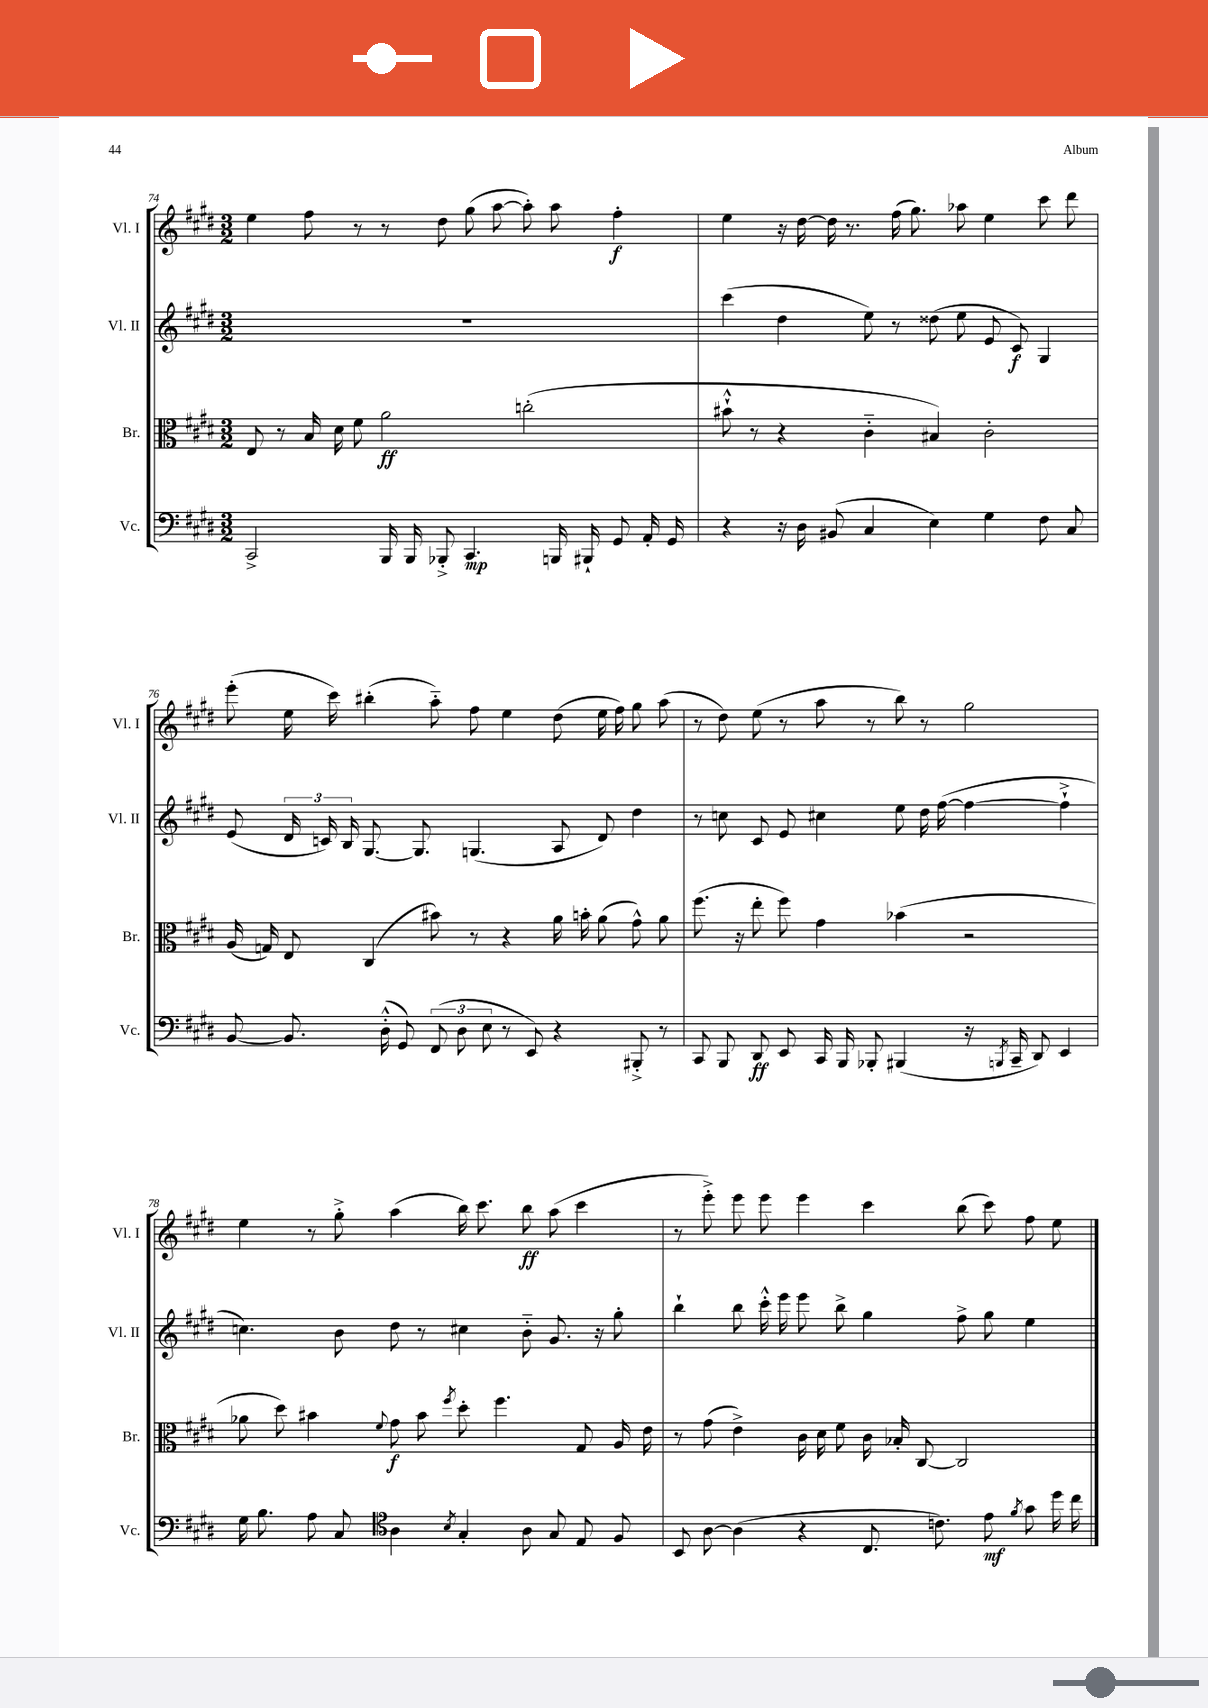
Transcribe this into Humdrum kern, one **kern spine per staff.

**kern	**dynam	**kern	**dynam	**kern	**dynam	**kern	**dynam
*part4	*part4	*part3	*part3	*part2	*part2	*part1	*part1
*staff4	*staff4	*staff3	*staff3	*staff2	*staff2	*staff1	*staff1
*I"Vc.	*	*I"Br.	*	*I"Vl. II	*	*I"Vl. I	*
*I'Vc.	*	*I'Br.	*	*I'Vl. II	*	*I'Vl. I	*
*clefF4	*	*clefC3	*	*clefG2	*	*clefG2	*
*k[f#c#g#d#]	*	*k[f#c#g#d#]	*	*k[f#c#g#d#]	*	*k[f#c#g#d#]	*
*M3/2	*	*M3/2	*	*M3/2	*	*M3/2	*
=74	=74	=74	=74	=74	=74	=74	=74
2CC#^/	.	8E/	.	1.r	.	4ee\	.
.	.	8r	.	.	.	.	.
.	.	16B/	.	.	.	8ff#\	.
.	.	16d#\	.	.	.	.	.
.	.	8f#\	.	.	.	8r	.
16BBB/	.	2a\	ff	.	.	8r	.
16BBB/	.	.	.	.	.	.	.
8BBB-X'^/	.	.	.	.	.	8dd#\	.
4.CC#/	mp	.	.	.	.	(8gg#\	.
.	.	.	.	.	.	[8aa\	.
.	.	(2ccn'\	.	.	.	8aa'\])	.
16BBBn/	.	.	.	.	.	8aa\	.
16BBB#X`/	.	.	.	.	.	.	.
8GG#/	.	.	.	.	.	4ff#'\	f
16AA'/	.	.	.	.	.	.	.
16GG#/	.	.	.	.	.	.	.
=75	=75	=75	=75	=75	=75	=75	=75
4r	.	8b#X`^^\	.	(4ccc#\	.	4ee\	.
.	.	8r	.	.	.	.	.
16r	.	4r	.	4dd#\	.	16r	.
16D#\	.	.	.	.	.	[16dd#\	.
(8BB#X/	.	.	.	.	.	16dd#\]	.
.	.	.	.	.	.	8.r	.
4C#/	.	4c#\	.	8ee\)	.	.	.
.	.	.	.	8r	.	(16ff#\	.
.	.	.	.	.	.	8.gg#\)	.
4E\)	.	4B#X/)	.	(8dd##X\	.	.	.
.	.	.	.	8ee\	.	8aa-X\	.
4G#\	.	2c#'\	.	8e/	.	4ee\	.
.	.	.	.	8c#/)	f	.	.
8F#\	.	.	.	4G#/	.	8ccc#\	.
8C#/	.	.	.	.	.	8ddd#\	.
!!LO:LB:g=z
=76	=76	=76	=76	=76	=76	=76	=76
[8BB/	.	(16A/	.	(8e/	.	(8eee'\	.
.	.	16Gn/)	.	.	.	.	.
8.BB/]	.	8E/	.	24d#/	.	16ee\	.
.	.	.	.	24cn/)	.	.	.
.	.	.	.	.	.	16ccc#\)	.
.	.	.	.	24B/	.	.	.
.	.	(4C#/	.	[8.G#/	.	(4bb#X'\	.
(16D#'^^\	.	.	.	.	.	.	.
8GG#/)	.	.	.	.	.	.	.
.	.	.	.	8.G#/]	.	.	.
(12FF#/	.	8b#X\)	.	.	.	8aa\)	.
12D#\	.	.	.	.	.	.	.
.	.	8r	.	(4.Gn/	.	8ff#\	.
12E\	.	.	.	.	.	.	.
8r	.	4r	.	.	.	4ee\	.
8EE/)	.	.	.	.	.	.	.
4r	.	16a\	.	8A/	.	(8dd#\	.
.	.	16bn'\	.	.	.	.	.
.	.	(8a\	.	8d#/)	.	16ee\	.
.	.	.	.	.	.	16ff#\)	.
8BBB#X'^/	.	8g#^^\)	.	4dd#\	.	8gg#\	.
8r	.	8a\	.	.	.	(8aa\	.
=77	=77	=77	=77	=77	=77	=77	=77
8CC#/	.	(8.ff#\	.	8r	.	8r	.
8BBB/	.	.	.	8ccn\	.	8dd#\)	.
.	.	16r	.	.	.	.	.
8DD#/	ff	8ee'\	.	8c#/	.	(8ee\	.
8EE/	.	8ff#\)	.	8e/	.	8r	.
16CC#/	.	4g#\	.	4cc#X\	.	8aa\	.
16BBB/	.	.	.	.	.	.	.
8BBB-X'/	.	.	.	.	.	8r	.
(4BBB#X/	.	(4b-X\	.	8ee\	.	8bb\)	.
.	.	.	.	16dd#\	.	8r	.
.	.	.	.	([16ff#\	.	.	.
16r	.	2r	.	4ff#\_	.	2gg#\	.
8qBBBn/	.	.	.	.	.	.	.
16CC#~/	.	.	.	.	.	.	.
8DD#/)	.	.	.	.	.	.	.
4EE/	.	.	.	4ff#`^\]	.	.	.
!!LO:LB:g=z
=78	=78	=78	=78	=78	=78	=78	=78
16G#\	.	8a-X\	.	4.ccn\)	.	4ee\	.
8.B\	.	.	.	.	.	.	.
.	.	8dd#\)	.	.	.	.	.
8A\	.	4b#X\	.	.	.	8r	.
8C#/	.	.	.	8b\	.	8gg#'^\	.
*clefC4	*	*	*	*	*	*	*
.	.	8qqf#/	.	.	.	.	.
4A\	.	8g#\	f	8dd#\	.	(4aa\	.
.	.	8b#\	.	8r	.	.	.
8qB/	.	8qff#/	.	.	.	.	.
4G#'/	.	8dd#'\	.	4cc#X\	.	16bb\)	.
.	.	.	.	.	.	8.ccc#\	.
.	.	4.ff#\	.	.	.	.	.
8A\	.	.	.	8b\	.	8bb\	ff
8G#/	.	.	.	8.g#/	.	(8aa\	.
8E/	.	8G#/	.	.	.	4ccc#\	.
.	.	.	.	16r	.	.	.
8F#/	.	16A/	.	8gg#'\	.	.	.
.	.	16e\	.	.	.	.	.
=79	=79	=79	=79	=79	=79	=79	=79
8BB/	.	8r	.	4bb`\	.	8r	.
[8A\	.	(8g#\	.	.	.	8eee'^\)	.
(4A\]	.	4e^\)	.	8bb\	.	8eee\	.
.	.	.	.	16ccc#'^^\	.	8eee\	.
.	.	.	.	16eee\	.	.	.
4r	.	16c#\	.	8eee\	.	4eee\	.
.	.	16d#\	.	.	.	.	.
.	.	8f#\	.	8bb^\	.	.	.
8.C#/	.	16c#\	.	4gg#\	.	4ccc#\	.
.	.	16B-X'/	.	.	.	.	.
.	.	[8C#/	.	.	.	.	.
8.cn\)	.	.	.	.	.	.	.
.	.	2C#/]	.	8ff#^\	.	(8bb\	.
8e\	mf	.	.	8gg#\	.	8ccc#\)	.
8qf#/	.	.	.	.	.	.	.
8g#\	.	.	.	4ee\	.	8ff#\	.
16dd#\	.	.	.	.	.	8ee\	.
16cc#\	.	.	.	.	.	.	.
==	==	==	==	==	==	==	==
*-	*-	*-	*-	*-	*-	*-	*-
